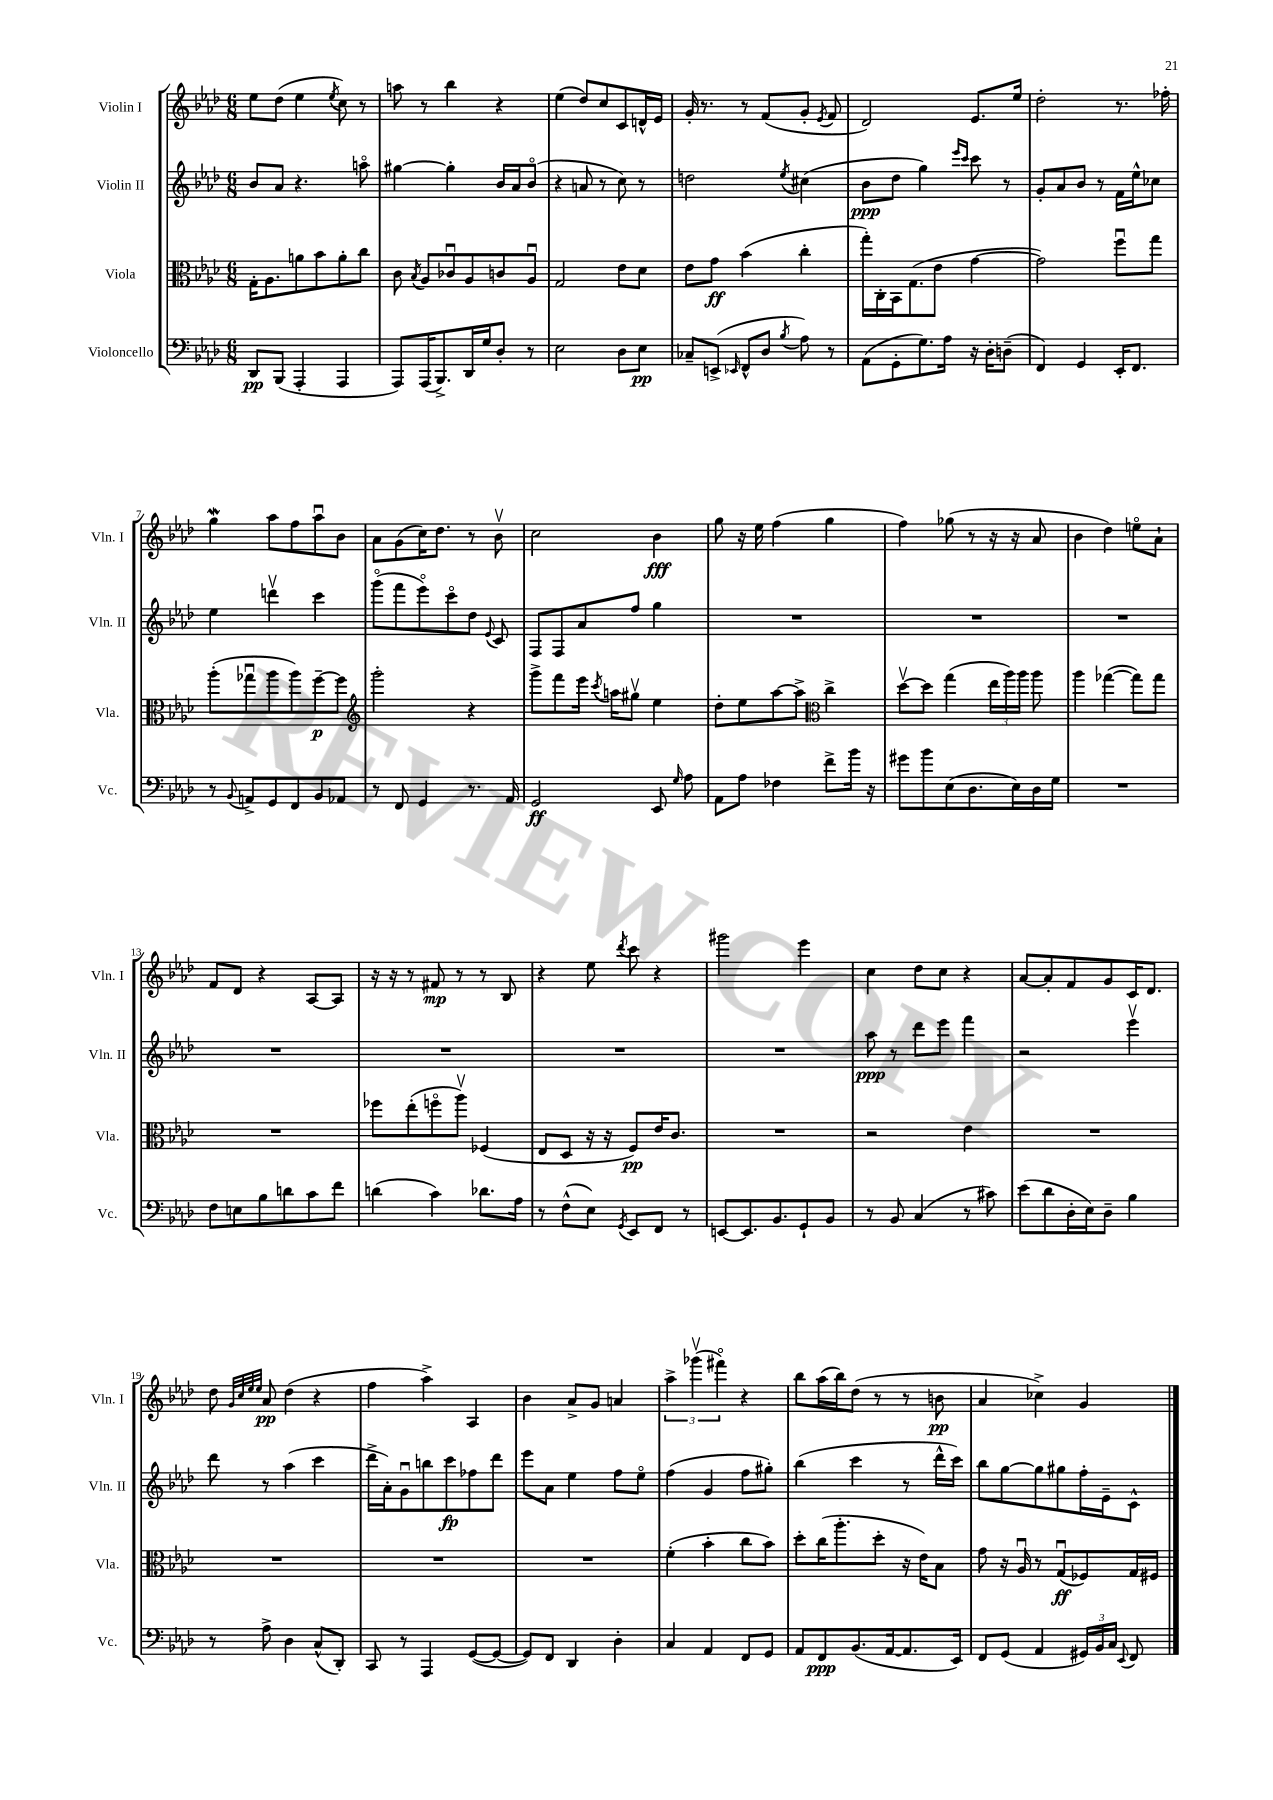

**kern	**kern	**kern	**kern
*staff4	*staff3	*staff2	*staff1
*clefF4	*clefC3	*clefG2	*clefG2
*k[b-e-a-d-]	*k[b-e-a-d-]	*k[b-e-a-d-]	*k[b-e-a-d-]
*M6/8	*M6/8	*M6/8	*M6/8
8DD-/L	16G'\LK	8b-/L	8ee-\L
.	8.A-\	.	.
(8BBB-/J	.	8a-/J	(8dd-\J
4AAA-'/	8a\	4.r	4ee-\
.	8b-\	.	.
.	.	.	8qee-/
4AAA-/	8a'\	.	8cc\)
.	8cc\J	8aao\	8r
=	=	=	=
8AAA-/L)	8c\	[4gg#\	8aa\
.	8qB-/	.	.
(16AAA-/K	8A-/L	.	8r
8.BBB-^/)	.	.	.
.	8c-u/	4gg#'\]	4bb-\
16DD-/L	8A-/	.	.
16G/J	.	.	.
8D-'/J	8c/	16b-/LL	4r
.	.	16a-/J	.
8r	8A-u/J	(8b-o/J	.
=	=	=	=
2E-\	2G/	4r	(4ee-\
.	.	8a/	8dd-/L)
.	.	8r	8cc/
8D-\L	8e-\L	8cc\)	8c/
8E-\J	8d-\J	8r	16d^^/L
.	.	.	16e-/JJ
=	=	=	=
8C-~/L	8e-\L	2dd\	16g'/
.	.	.	8.r
(8EE^/J	8g\J	.	.
16qqEE-/	.	.	.
8FF^^/L	(4b-\	.	8r
8D-/J	.	.	(8f/L
8qB-/	.	8qee-/	.
8A-\)	4cc'\	(4cc#\	8g'/J
.	.	.	8qe-/
8r	.	.	8f/
=	=	=	=
(8AA-\L	16gg'\LL)	8b-\L	2d-/)
.	16C'\	.	.
8GG'\	16BB-\J	8dd-\J	.
.	(8.G\	.	.
8.G\)	.	4gg\)	.
.	8e-\J	.	.
16A-\Jk	.	.	.
.	.	16qqeee-/LL	.
.	.	16qqccc/JJ	.
16r	[4g\	8ccc\	8.e-/L
16D-'\LK	.	.	.
(8D~\J	.	8r	.
.	.	.	16ee-/Jk
=	=	=	=
4FF/)	2g\])	8g'/L	2dd-'\
.	.	8a-/	.
4GG/	.	8b-/J	.
.	.	8r	.
16EE-'/LK	8ffu\L	16f\LL	8.r
8.FF/J	.	16ee-^^\J	.
.	8gg\J	8cc-\J	.
.	.	.	16ff-'\
=	=	=	=
8r	(8aa-'\L	4ee-\	4gg\
8qqBB-/	.	.	.
8AA^/L	8gg-u\	.	.
8GG/	8aa-\	4dddv\	8aa-\L
8FF/	8aa-\)	.	8ff\
8BB-/	[8ff~\	4ccc\	8aa-u\
8AA-/J	8ff\]J	.	8b-\J
=	=	=	=
*	*clefG2	*	*
8r	2ggg'\	(8gggo\L	8a-\L
8FF/	.	8fff\	(8g\
4GG/	.	8eee-o\)	16cc\K)
.	.	.	8.dd-\J
.	.	8ccco\	.
8.r	4r	8dd-\J	8r
.	.	8qqe-/	.
.	.	8c/	8b-v\
16AA-/	.	.	.
=	=	=	=
2GG/	8ggg^\L	8F/L	2cc\
.	8fff\	8F/	.
.	16eee-\Jk	8a-/	.
.	8qccc/	.	.
.	16aa\LK	.	.
.	8gg#v\J	8ff/J	.
8EE-/	4ee-\	4gg\	4b-\
16qqG/	.	.	.
8A-\	.	.	.
=	=	=	=
8AA-\L	8dd-'\L	2.r	8gg\
8A-\J	8ee-\	.	16r
.	.	.	16ee-\
4F-\	[8aa-\	.	(4ff\
.	8aa-^\]J	.	.
*	*clefC3	*	*
8f^\L	4cc^\	.	4gg\
16b-\Jk	.	.	.
16r	.	.	.
=	=	=	=
8g#\L	[8dd-v\L	2.r	4ff\)
8b-\	8dd-\]J	.	.
(8E-\	(4gg\	.	(8gg-\
8.D-\	.	.	8r
.	24ee-\LL	.	16r
.	24aa-\)	.	.
16E-\L)	.	.	16r
.	24aa-\JJ	.	.
16D-\	8aa-\	.	8a-/
16G\JJ	.	.	.
=	=	=	=
2.r	4aa-\	2.r	4b-\
.	([4gg-\	.	4dd-\)
.	8gg-\]L)	.	8eeo\L
.	8gg-\J	.	8a-`\J
=	=	=	=
8F\L	2.r	2.r	8f/L
8E\	.	.	8d-/J
8B-\	.	.	4r
8d\	.	.	.
8c\	.	.	[8A-/L
8f\J	.	.	8A-/]J
=	=	=	=
(4d\	8ff-\L	2.r	16r
.	.	.	16r
.	(8ee-'\	.	8r
4c\)	8ffo\	.	8f#/
.	8aa-v\J)	.	8r
8.d-\L	(4F-/	.	8r
.	.	.	8B-/
16A-\Jk	.	.	.
=	=	=	=
8r	8E-/L	2.r	4r
(8F^^\L	8D-/J	.	.
8E-\J)	16r	.	8ee-\
.	16r	.	.
8qGG/	.	.	8qddd-/
8EE-/L	8F/L)	.	8ccc\
8FF/J	16e-/K	.	4r
.	8.c/J	.	.
8r	.	.	.
=	=	=	=
[8EE/L	2.r	2.r	2ggg#\
8.EE/]	.	.	.
8.BB-/	.	.	.
8GG`/	.	.	4eee-\
8BB-/J	.	.	.
=	=	=	=
8r	2r	8aa-\	4cc\
8BB-/	.	8r	.
(4C/	.	8ddd-\L	8dd-\L
.	.	8eee-\J	8cc\J
8r	4e-\	4fff\	4r
8c#\)	.	.	.
=	=	=	=
(8e-\L	2.r	2r	[8a-/L
8d-\	.	.	8a-'/]
16D-'\L	.	.	8f/
16E-\J)	.	.	.
8D-~\J	.	.	8g/
4B-\	.	4eee-v\	16c/K
.	.	.	8.d-/J
=	=	=	=
8r	2.r	8ddd-\	8dd-\
.	.	.	32qqg/LLL
.	.	.	32qqcc/
.	.	.	32qqee-/
.	.	.	32qqee-/JJJ
8A-^\	.	8r	8a-/
4D-\	.	(4aa-\	(4dd-\
(8C^^/L	.	4ccc\	4r
8DD-'/J)	.	.	.
=	=	=	=
8CC/	2.r	16ddd-^\LL	4ff\
.	.	16a-'\J)	.
8r	.	8gu\	.
4AAA-/	.	8bb\	4aa-^\)
.	.	8ccc\	.
([8GG/L	.	8ff-\	4A-/
8GG/_J	.	8ddd-\J	.
=	=	=	=
8GG/]L)	2.r	8eee-\L	4b-\
8FF/J	.	8a-\J	.
4DD-/	.	4ee-\	8a-^/L
.	.	.	8g/J
4D-'\	.	8ff\L	4a/
.	.	8ee-o\J	.
=	=	=	=
4C/	(4f'\	(4ff\	6aa-^\
.	.	.	(6ggg-v\
4AA-/	4b-'\	4g/	.
.	.	.	6fff#o\)
8FF/L	8cc\L	8ff\L	4r
8GG/J	8b-\J)	8gg#'\J)	.
=	=	=	=
8AA-/L	8dd-'\L	(4bb-\	8bb-\L
8FF/	(16cc\K	.	(16aa-\L
.	8.aa-'\	.	16bb-\J)
(8.BB-/	.	4ccc\	(8dd-\J
.	8dd-'\J	.	8r
[16AA-/k	.	.	.
8.AA-/]	16r	8r	8r
.	16e-\LK)	.	.
.	8B-\J	16ddd-^^\LL	8b\
16EE-/Jk)	.	16ccc\JJ)	.
=	=	=	=
8FF/L	8g\	8bb-\L	4a-/
(8GG/J	16r	[8gg\	.
.	16A-u/	.	.
4AA-/	8r	8gg\]	4cc-^\)
.	(8Gu/L	8gg#\	.
24GG#/LL)	8F-/)	16ff'\L	4g/
24BB-/	.	.	.
.	.	16e-~\J	.
24C/JJ	.	.	.
8qqEE-/	.	.	.
8FF/	16G/L	8c^^\J	.
.	16F#/JJ	.	.
==	==	==	==
*-	*-	*-	*-
